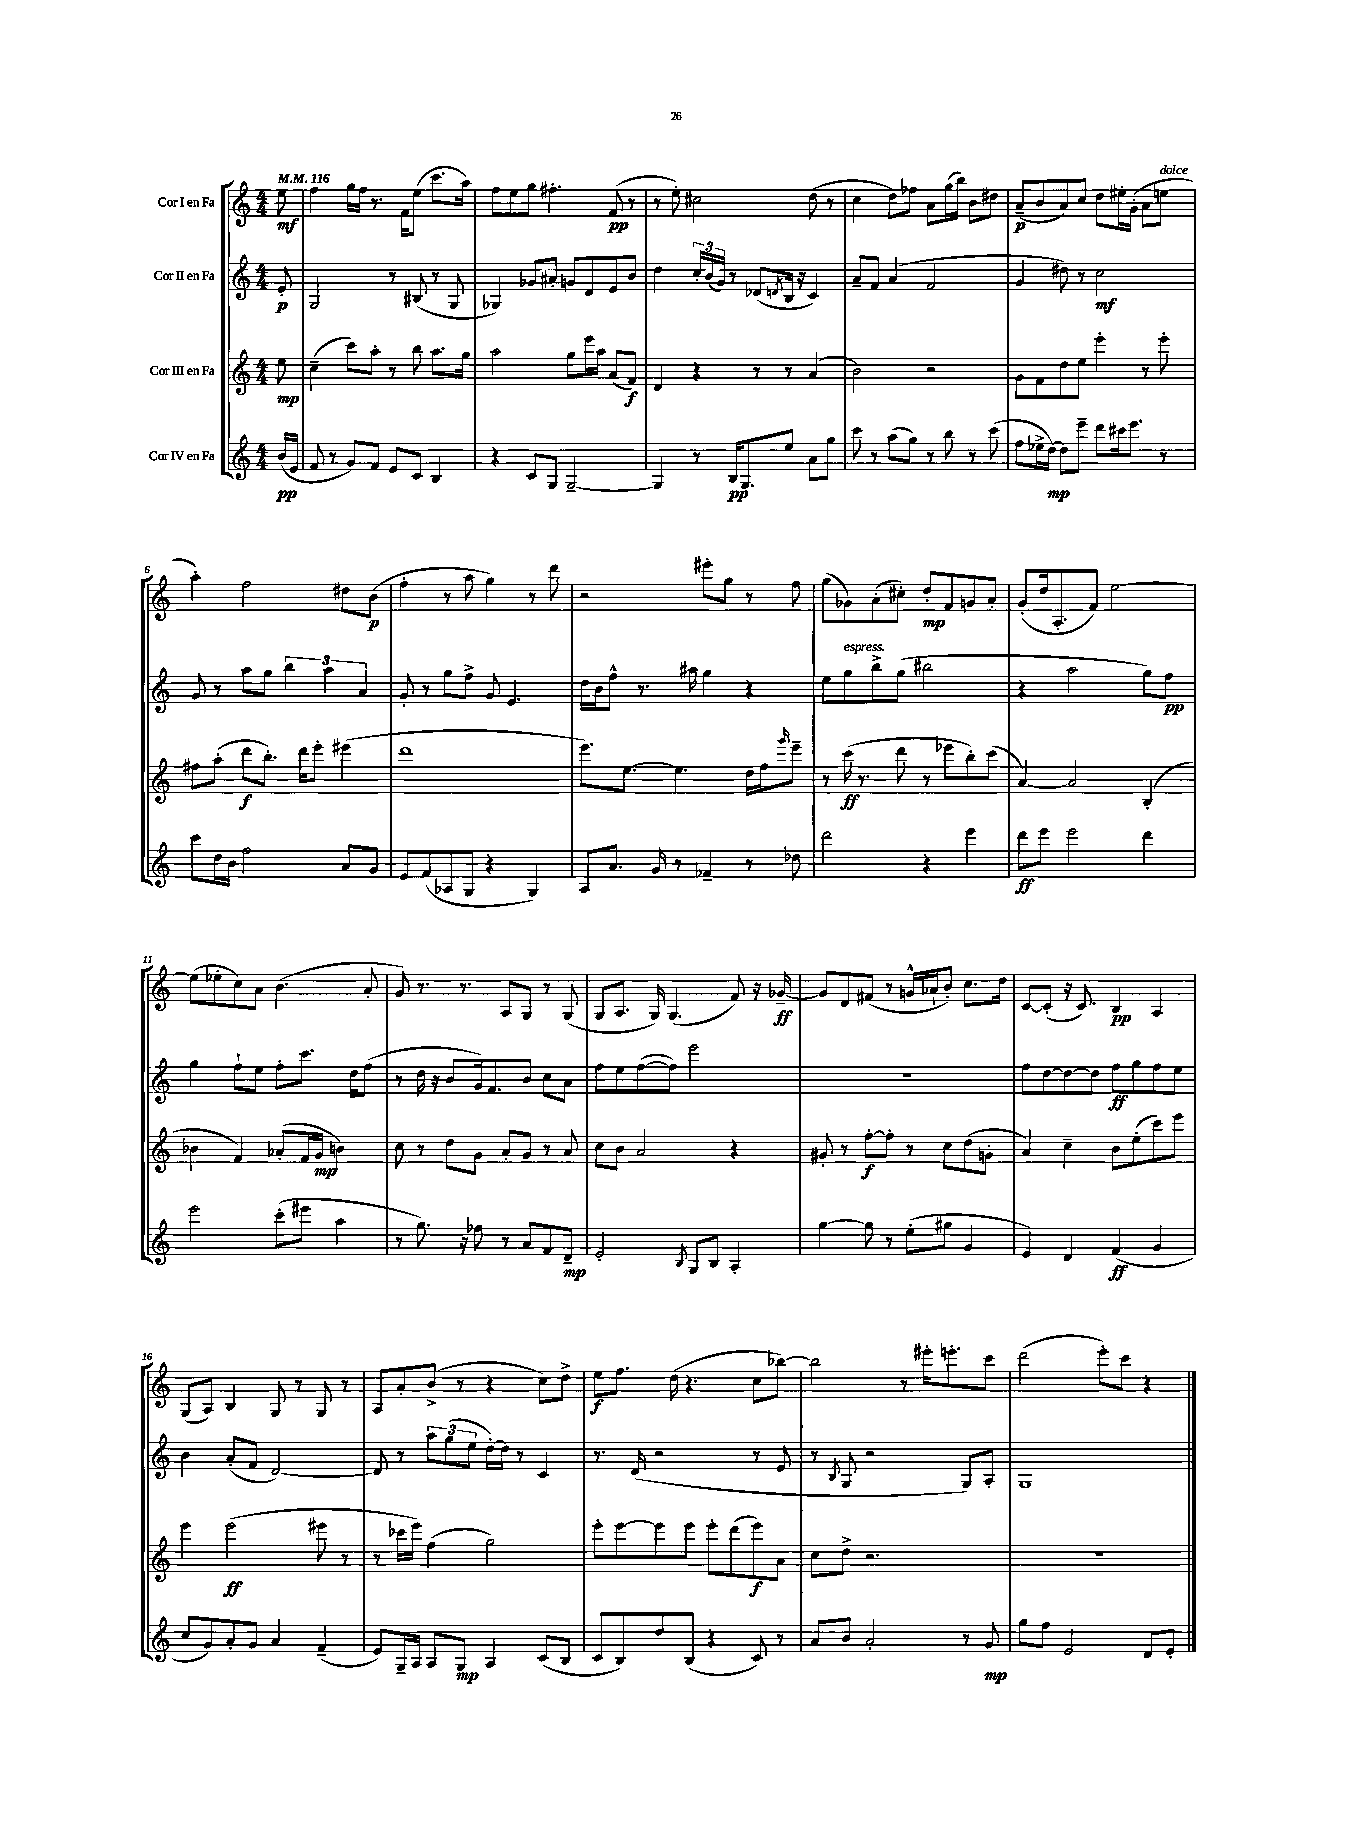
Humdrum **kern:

**kern	**kern	**kern	**kern
*staff4	*staff3	*staff2	*staff1
*clefG2	*clefG2	*clefG2	*clefG2
*k[]	*k[]	*k[]	*k[]
*M4/4	*M4/4	*M4/4	*M4/4
*MM116	*MM116	*MM116	*MM116
(16b	8ee	8e'	8ee
16e	.	.	.
=	=	=	=
8f	(4cc~	2G	4ff
8r	.	.	.
8g)	8ccc)	.	16gg
.	.	.	16ff
8f	8aa'	.	8.r
8e	8r	8r	.
.	.	.	16f
8c	8bb	(8B#	(8ee
4B	8.aa	8r	8.ccc
.	.	8G	.
.	16gg	.	16aa)
=	=	=	=
4r	2aa	4G-)	8ff
.	.	.	8ee
8c	.	8g-	8gg
8G	.	8a#'	4.ff#'
[2G~	8gg	8g	.
.	16eee	8d	.
.	16aa	.	.
.	(8a	8e	(8f
.	8f)	8b	8r
=	=	=	=
4G]	4d	4dd	8r
.	.	.	8ee')
8r	4r	24cc'	2cc#
.	.	(24b	.
.	.	24g)	.
16B	.	8r	.
8.G	.	.	.
.	8r	(8d-	.
.	.	8qd	.
8ee	8r	16B	.
.	.	16r	.
8a	(4a	4c)	(8dd
8gg	.	.	8r
=	=	=	=
8ccc	2b)	8a~	4cc
8r	.	8f	.
(8aa	.	(4a	8dd)
8gg)	.	.	8ff-
8r	2r	2f	8a
8bb	.	.	(16gg
.	.	.	16bb)
8r	.	.	8b
(8ccc	.	.	8dd#
=	=	=	=
8ff	8g	4g	(8a~
16ee-^	8f	.	8b
[16dd)	.	.	.
8dd]	8dd	8dd#)	8a)
8eee~	8ee	8r	8cc
8ddd	4eee'	2cc	8dd
16ccc#	.	.	16ee#'
8.eee	.	.	(16g'
.	8r	.	8a
8r	8eee'	.	8ee
=	=	=	=
8ccc	8ff#	8g	4aa')
16dd	(8aa'	8r	.
16b	.	.	.
2ff	8ddd	8aa	2ff
.	8.bb')	8gg	.
.	.	6bb	.
.	16ddd	.	.
.	8eee'	.	.
.	.	6aa	.
8a	(4eee#	.	8dd#
.	.	6a	.
8g	.	.	(8b
=	=	=	=
8e	1ddd	8g'	4ff'
(8f	.	8r	.
8A-	.	8gg	8r
8G	.	8ff^	8aa
4r	.	8g	4gg)
.	.	4.e	.
4G)	.	.	8r
.	.	.	8ddd
=	=	=	=
8A	8.eee)	16dd	2r
.	.	16b	.
8.a	.	8ff^^	.
.	[8.ee	.	.
.	.	8.r	.
16g	.	.	.
8r	4.ee]	.	.
.	.	16aa#	.
4f-~	.	4gg	8eee#'
.	.	.	8gg
8r	16dd	4r	8r
.	16ff	.	.
.	16qqggg	.	.
8dd-	8eee~	.	8ff
=	=	=	=
2ddd	8r	8ee	(8gg
.	(16ccc	8gg	8g-)
.	8.r	.	.
.	.	8bb^	(8a'
.	8ddd	(8gg	8cc#')
4r	8r	2bb#	8dd'
.	8eee-	.	8f
4eee	8bb')	.	8g
.	(8ccc	.	8a'
=	=	=	=
8ddd	[4a)	4r	(8g'
8eee	.	.	16dd
.	.	.	8.A'
2eee	2a]	2aa	.
.	.	.	8f)
.	.	.	[2ee
4ddd	(4B'	8gg)	.
.	.	8ff	.
=	=	=	=
2eee	4b-	4gg	(8ee]
.	.	.	8ee-'
.	4f)	8ff`	8cc)
.	.	8ee	8a
(8ccc'	(8a-'	8ff'	(4.b
8eee#	16f	8.ccc	.
.	16g	.	.
4aa	4b)	.	.
.	.	16dd	.
.	.	(8ff	8a'
=	=	=	=
8r	8cc	8r	8g)
8.gg)	8r	16dd	8.r
.	.	16r	.
.	8dd	8b	.
16r	.	.	8.r
8ff-	8g	16g)	.
.	.	8.f	.
8r	8a'	.	8A
8a	8g	8b	8G
8f	8r	8cc	8r
8d~	8a	8a	(8G
=	=	=	=
2e'	8cc	8ff	8G
.	8b	8ee	8.A
.	2a	([8ff	.
.	.	.	16G)
.	.	8ff])	(4.G
8qB	.	.	.
8G	.	2eee	.
8B	.	.	.
4A'	4r	.	8f)
.	.	.	16r
.	.	.	[16g-~
=	=	=	=
[4gg	8g#'	1r	8g-]
.	8r	.	8d
8gg]	[8ff'	.	(8f#
8r	8ff']	.	8r
(8ee'	8r	.	16g^^
.	.	.	16a-`
8gg#	8cc	.	8b')
4g	(8dd	.	8.cc
.	8g'	.	.
.	.	.	16dd
=	=	=	=
4e)	4a)	8ff	[8c
.	.	[8dd	(8c']
4d	4cc~	8dd_	16r
.	.	.	8.c)
.	.	8dd]	.
(4f	8b	8ff	4B
.	(8ee'	8gg	.
4g	8ccc)	8ff	4A
.	8eee	8ee	.
=	=	=	=
8cc	4eee	4b	(8G
8g)	.	.	8A)
8a'	(2eee	(8a'	4B
8g	.	8f	.
4a	.	[2d)	8G
.	.	.	8r
(4f~	8eee#	.	8G
.	8r	.	8r
=	=	=	=
8e)	8r	8d]	8A
16G~	16ccc-	8r	8a'
16A	16eee)	.	.
8A	(4ff	12aa	(8b^
.	.	(12gg	.
8G	.	.	8r
.	.	12ee	.
4A	2gg)	[16dd')	4r
.	.	16dd]	.
.	.	8r	.
(8c	.	4c	8cc)
8B	.	.	8dd^
=	=	=	=
8c	8eee'	8.r	8ee
8B)	[8eee	.	8.ff
.	.	(16d	.
8dd	8eee]	2r	.
.	.	.	(16dd
(8B	8eee	.	4.r
4r	8eee'	.	.
.	(8ddd	.	.
8c)	8eee)	8r	8cc
8r	8a	8e	[8bb-)
=	=	=	=
8a	8cc	8r	2bb-]
.	.	8qB	.
8b	8dd^	8G	.
2a'	2.r	2r	.
.	.	.	8r
.	.	.	16eee#'
.	.	.	8.eee'
8r	.	8G)	.
8g	.	8A'	8ccc
=	=	=	=
8gg	1r	1G	(2ddd
8ff	.	.	.
2e	.	.	.
.	.	.	8eee')
.	.	.	8ccc
8d	.	.	4r
8e'	.	.	.
==	==	==	==
*-	*-	*-	*-
